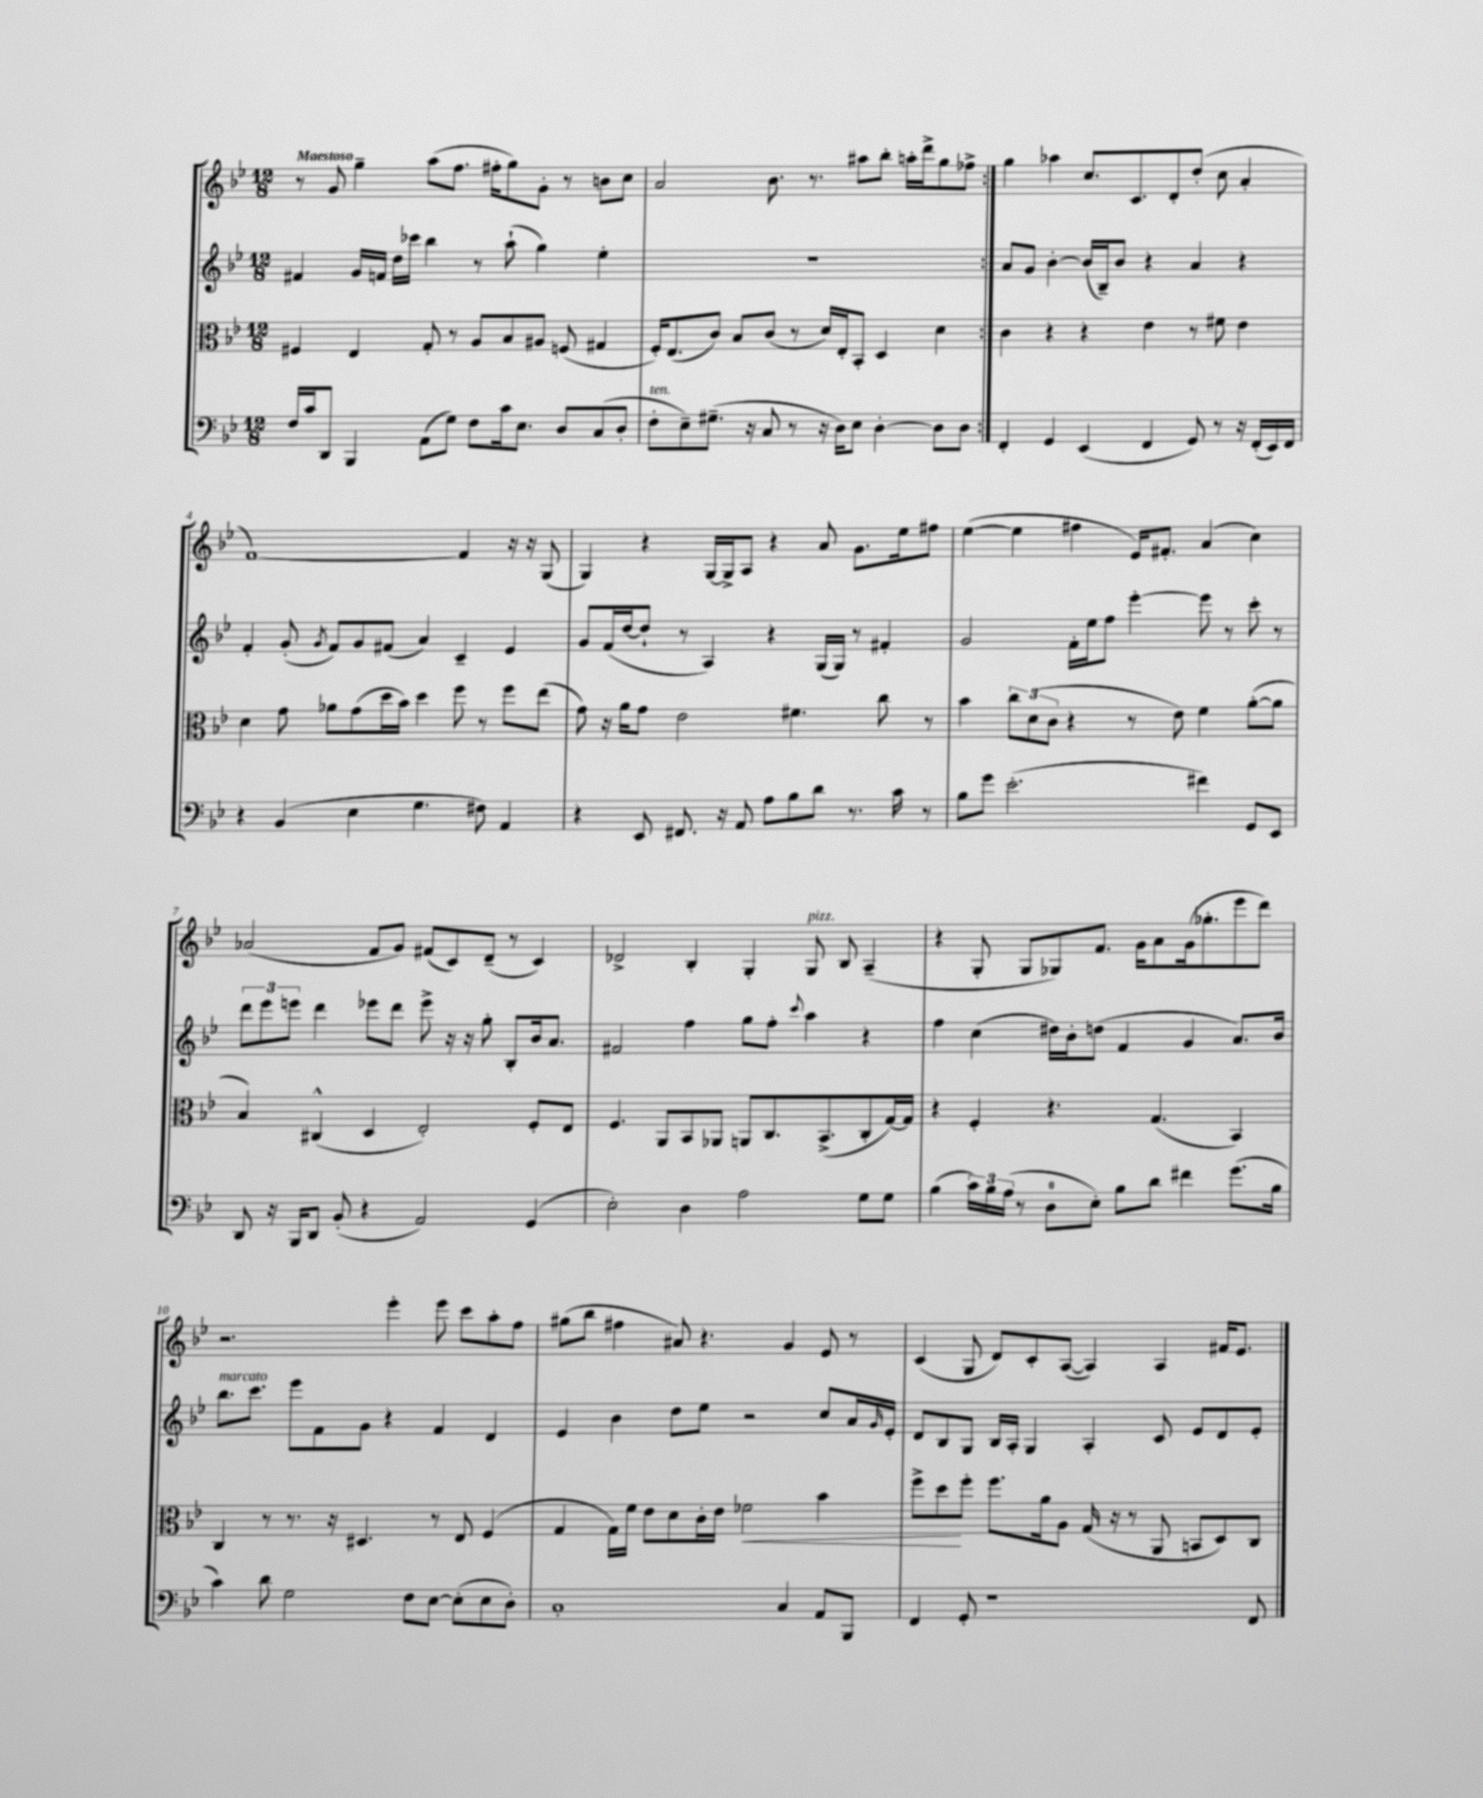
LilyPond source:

<<
\new StaffGroup <<
\new Staff = "s0" {
    \clef treble \key bes \major \numericTimeSignature \time 12/8 \tempo "Maestoso"
    \repeat volta 2 { r8 g'8 g''4-- a''8( f''8. fis''16-. g''8) g'8-. r8 b'8 c''8 |
    a'2 bes'8. r8. ais''8 bes''8-. a''16-. d'''16-> g''8 fes''8-> | }
    g''4 aes''4 c''8. c'8. d'8-. d''8-.( c''8 a'4-. |
    f'1~) f'4 r16 r16 g8( |
    g4) r4 g16~ g16-> a8 r4 a'8 g'8. ees''16 fis''8 |
    ees''4~( ees''4 fis''4 ees'16) fis'8.-. a'4( c''4) |
    aes'2( f'8 g'8) fis'8( c'8) d'8--( r8 c'4) |
    des'2-> bes4-. g4-. g8^\markup { \italic "pizz." } bes8 a4--( |
    r4 g8-. g8 ges8) f'8. g'16 a'8 g'16( ges''8.-. ees'''8 d'''8) |
    r2. ees'''4-. ees'''8 c'''8 a''8-. f''8 |
    gis''8( bes''8 fis''4 ais'8) r4. g'4 ees'8 r8 |
    c'4( g8 d'8) c'8-. a8~( a4) a4 fis'16 ees'8. \bar "|." |
}
\new Staff = "s1" {
    \clef treble \key bes \major \numericTimeSignature \time 12/8
    \repeat volta 2 { fis'4 g'16 f'16 d''16 ces'''16 bes''4 r8 a''8-!( g''4) ees''4-. |
    R1. | }
    a'8 g'8 bes'4~-. bes'16( bes16--) bes'8 r4 a'4 r4 |
    f'4-. g'8-.( \acciaccatura { g'8 } f'8) g'8 fis'8( a'4) c'4-- ees'4 |
    g'8 f'16( d''16~ d''8-! r8 a4) r4 g16( g16) r8 fis'4-. |
    g'2 f'16-. ees''16 f''8 ees'''4~-. ees'''8 r8 c'''8-. r8 |
    \tuplet 3/2 { d'''8 ees'''8 e'''8 } d'''4 ees'''8 d'''8 ees'''8-> r16 r16 g''8-. bes8-. bes'16 a'8. |
    fis'2 f''4 g''8 f''8-. \appoggiatura { c'''8 } a''4 r4 |
    f''4 c''4( dis''16) bes'16-. d''8( f'4 g'4 a'8.) bes'16 |
    bes''8.^\markup { \italic "marcato" } c'''8. ees'''8 f'8 g'8 r4 f'4 d'4 |
    ees'4 bes'4 d''8 ees''8 r2 c''8 a'16 \grace { g'16 } ees'16-. |
    d'8 bes8 g8 bes16 a16-. g4 a4-. c'8 ees'8 d'8 ees'8-. \bar "|." |
}
\new Staff = "s2" {
    \clef alto \key bes \major \numericTimeSignature \time 12/8
    \repeat volta 2 { fis4 ees4 g8-. r8 a8 bes8 ais8 f8( gis4 |
    f16-.) ees8.( c'8) bes8 c'8( r8 d'16) ees16-. bes,8-. d4 d'4 | }
    c'4 r4 r4 ees'4 r8 fis'8 ees'4 |
    d'4 g'8 aes'8 g'8( d''16 bes'16) d''4 f''8 r8 f''8 ees''8( |
    g'8) r16 a'16 g'8 ees'2 fis'4. c''8 r8 |
    bes'4 \tuplet 3/2 { c''8 d'8( c'8 } r4 r8 ees'8) f'4 a'8~-.( a'8 |
    bes4) cis4-^( d4 ees2-.) f8-. ees8 |
    f4. a,8 bes,8 aes,8 a,8 c8. bes,8.->( c8-. g16~) g16 |
    r4 f4-. r4. g4.( bes,4) |
    c4 r8 r8. r16 dis4. r8 ees8 f4( |
    g4 g16) f'16 ees'8 d'8 c'16-. ees'16 fes'2\< bes'4 |
    f''8-> d''8\! f''8-. f''8. a'16 a8 g16( r16 r8 a,8 b,8 d8) c8 \bar "|." |
}
\new Staff = "s3" {
    \clef bass \key bes \major \numericTimeSignature \time 12/8
    \repeat volta 2 { f16 c'16 d,8 bes,,4 a,8( g8) f8 c'16 ees8. d8 c8( d8-. |
    f8-.^\markup { \italic "ten." } ees8--) gis8.--( r16 c8 r8 r16 d16) ees8 d4~-. d8 d8 | }
    f,4-. g,4 ees,4( f,4 g,8) r8 r16 f,16-.( ees,16) f,16 |
    r4 bes,4( ees4 g4. fis8) a,4 |
    r4 ees,8 fis,8. r16 a,8 a8 bes8 d'8 r8. c'16 r8 |
    bes8 g'8 ees'2.-.( fis'4) g,8 ees,8 |
    d,8 r16 bes,,16 d,8 bes,8-.( r4 a,2) g,4( |
    ees2-.) d4 a2 g8 g8 |
    bes4( \tuplet 3/2 { c'16) bes16 a16( } r8 d8-0 ees8-.) bes8 d'8 fis'4 g'8.( bes16 |
    c'4) d'8 g2 f8 ees8~ ees8-.( ees8 d8-.) |
    c1-. c4 a,8 bes,,8 |
    f,4 g,8-. r1 f,8 \bar "|." |
}
>>
>>
